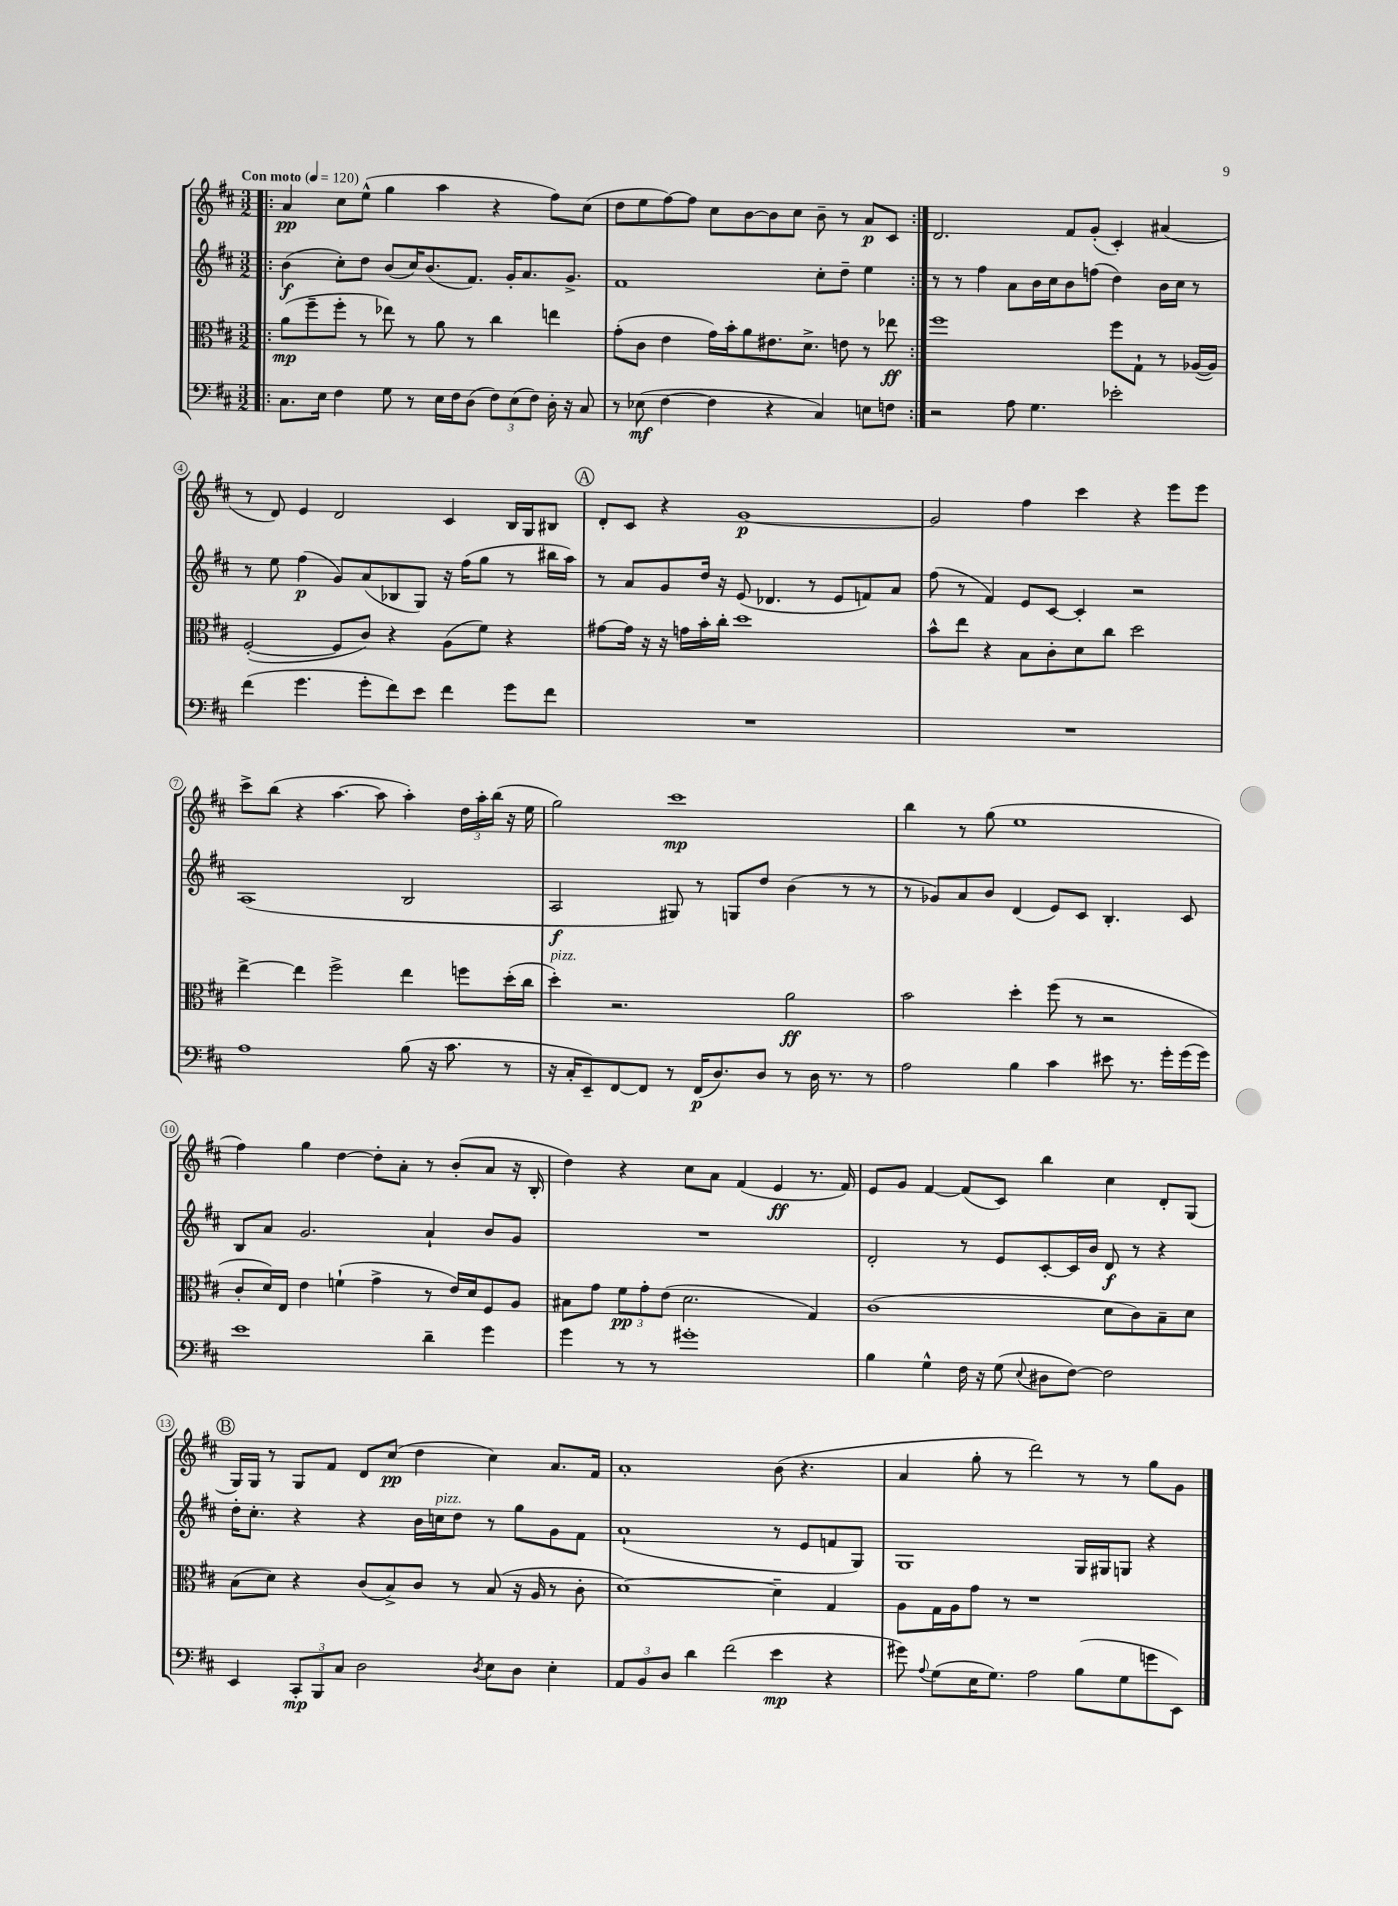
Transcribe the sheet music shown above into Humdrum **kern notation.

**kern	**kern	**kern	**kern
*staff4	*staff3	*staff2	*staff1
*clefF4	*clefC3	*clefG2	*clefG2
*k[f#c#]	*k[f#c#]	*k[f#c#]	*k[f#c#]
*M3/2	*M3/2	*M3/2	*M3/2
*MM120	*MM120	*MM120	*MM120
=!|:	=!|:	=!|:	=!|:
8.C#\L	(8a\L	(4b\	4a/
.	8ff#~\	.	.
16E\Jk	.	.	.
4F#\	8ff#'\J	8cc#'\L)	8cc#\L
.	8r	8dd\J	(8ee^^\J
8G\	8ee-\)	(8b/L	4gg\
8r	8r	16cc#/K)	.
.	.	(8.b/	.
16E\LL	8a\	.	4aa\
16F#\J	.	.	.
(8D\J	8r	8.f#/J)	.
12F#\L)	4cc#\	.	4r
.	.	16g'/LK	.
(12E\	.	.	.
.	.	8.a/	.
12F#\J)	.	.	.
16D'\	4ee\	.	8ff#\L)
16r	.	8.g^/J	.
8C#/	.	.	(8cc#\J
=	=	=	=
8r	(8g'\L	1f#	8dd\L
(8E-\	8c#\J	.	8ee\
[4F#\	4e\	.	[8ff#\)
.	.	.	8ff#\]J
4F#\]	16g\LL)	.	8cc#\L
.	16b'\J	.	.
.	8a\	.	[8b\
4r	8.e#\	.	8b\]
.	.	.	8cc#\J
.	8.d^\J	.	.
4C#/)	.	8cc#'\L	8b~\
.	8e\	8dd~\J	8r
8E\L	8r	4ee\	8a/L
8F\J	8ee-\	.	8c#/J
=:|!	=:|!	=:|!	=:|!
2r	1ff#	8r	2.d/
.	.	8r	.
.	.	4ff#\	.
8A\	.	8a\L	.
4.G\	.	16b\L	.
.	.	16cc#\J	.
.	.	8b\	8f#/L
.	.	(8ff\J	(8g'/J
2e-'\	8ff#\L	4dd\)	4c#'/)
.	8G`\J	.	.
.	8r	16b\LL	(4a#/
.	.	16cc#\JJ	.
.	([16A-/LL	8r	.
.	16A-/]JJ)	.	.
=	=	=	=
(4f#\	([2F#'/	8r	8r
.	.	8ee\	8d/)
4.g\	.	(4ff#\	4e/
.	8F#/]L	8g/L)	2d/
8g'\L	8c#/J)	(8a/	.
8f#\)	4r	8B-/	.
8e\J	.	8G/J)	.
4f#\	(8A\L	16r	4c#/
.	.	(16ff#\LK	.
.	8f#\J)	8gg\J	.
8g\L	4r	8r	16B/LL
.	.	.	16G/J
8f#\J	.	16bb#\LL	8B#/J
.	.	16aa\JJ)	.
=	=	=	=
1.r	[8g#\L	8r	8d'/L
.	16g#\]Jk	8a/L	8c#/J
.	16r	.	.
.	16r	8g/	4r
.	16g\LL	.	.
.	16b'\	16dd/Jk	.
.	16cc#'\JJ	16r	.
.	1dd	(8e/	[1g
.	.	4.d-/	.
.	.	8r	.
.	.	8e/L	.
.	.	8f/)	.
.	.	8a/J	.
=	=	=	=
1.r	8b^^\L	(8ff#\	2g/]
.	8ee\J	8r	.
.	4r	4f#/)	.
.	8B\L	8e/L	4ff#\
.	8c#'\	[8c#/J	.
.	8d\	4c#'/]	4ccc#\
.	8cc#\J	.	.
.	2dd\	2r	4r
.	.	.	8eee\L
.	.	.	8eee\J
=	=	=	=
1A	[4ee^\	(1A	8ccc#^\L
.	.	.	(8bb\J
.	4ee\]	.	4r
.	2ff#^\	.	[4.aa\
.	.	.	8aa\]
(8B\	4ee\	2B/	4aa'\)
16r	.	.	.
8.c#\	.	.	.
.	8ff\L	.	24dd\LL
.	.	.	24aa'\
.	.	.	(24bb\JJ
8r	(16dd'\L	.	16r
.	16cc#\JJ	.	16ee\
=	=	=	=
16r	4dd'\)	2A/	2gg\)
16C#'/LK	.	.	.
8EE~/)	.	.	.
[8FF#/	2.r	.	.
8FF#/]J	.	.	.
8r	.	8G#/)	1ccc#
(16FF#/LK	.	8r	.
8.D/)	.	.	.
.	.	8G/L	.
8D/J	.	8dd/J	.
8r	2a\	(4b\	.
16D\	.	.	.
8.r	.	.	.
.	.	8r	.
8r	.	8r	.
=	=	=	=
2A\	2b\	8r	4bb\
.	.	8g-/L)	.
.	.	8a/	8r
.	.	8b/J	(8gg\
4B\	4dd'\	(4d/	1ee
4c#\	(8ff#\	8e/L)	.
.	8r	8c#/J	.
8e#\	2r	4.B'/	.
8.r	.	.	.
16g'\LL	.	.	.
(16g\	.	8c#/	.
16g\JJ)	.	.	.
=	=	=	=
1e	8c#'/L	8B/L	4ff#\)
.	16d/L)	8a/J	.
.	16E/JJ	.	.
.	4e\	2.g/	4gg\
.	(4f`\	.	[4dd\
.	4g^\	.	8dd'\]L
.	.	.	8a'\J
4d~\	8r	4a`/	8r
.	16e/LL)	.	(8b'/L
.	16d/J	.	.
4g\	8F#/	8b/L	8a/J
.	8A/J	8g/J	16r
.	.	.	16B'/
=	=	=	=
4g\	8B#\L	1.r	4dd\)
.	8g\J	.	.
8r	12f#\L	.	4r
.	12g'\	.	.
8r	.	.	.
.	(12e\J	.	.
1g#'	2.d\	.	8cc#\L
.	.	.	8a\J
.	.	.	(4f#/
.	.	.	4e/
.	4G/)	.	8.r
.	.	.	16f#/)
=	=	=	=
4B\	(1c#	2d'/	8e/L
.	.	.	8g/J
4G^^\	.	.	[4f#/
16F#\	.	8r	(8f#/]L
16r	.	.	.
(8G\	.	8e/L	8c#/J)
8qqE/	.	.	.
8D#\L	.	[8c#'/	4bb\
[8F#\J)	.	16c#/]L	.
.	.	16b/JJ	.
2F#\]	8d\L	8d/	4cc#\
.	8c#\)	8r	.
.	8B~\	4r	8d'/L
.	8d\J	.	(8G/J
=	=	=	=
4EE/	(8B\L	16dd'\LK	16G/LL)
.	.	8.cc#'\J	16G/JJ
.	8d\J)	.	8r
12CC#'/L	4r	4r	8G/L
12BBB/	.	.	.
.	.	.	8f#/J
12C#/J	.	.	.
2D\	(8c#/L	4r	8d/L
.	8B^/)	.	(8cc#/J
.	8c#/J	16b\LL	4dd\
.	.	16cc\J	.
.	8r	8dd\J	.
8qD/	.	.	.
8E\L	(8B/	8r	4cc#\)
8D\J	16r	8gg\L	.
.	16A/	.	.
4E'\	8r	8g\	8.a/L
.	8c#'\	8f#\J	.
.	.	.	16f#/Jk
=	=	=	=
12AA/L	[1d)	(1a`	1a'
12BB/	.	.	.
12D/J	.	.	.
4d\	.	.	.
(2f#\	.	.	.
4e\	4d~\]	8r	(8b\
.	.	8e/L	4.r
4r	4G/	8f/	.
.	.	8G/J)	.
=	=	=	=
8g#\)	8A\L	1G	4a/
8qqA/	.	.	.
(8G\L	16G\L	.	.
.	16A\J	.	.
16E\K	8g\J	.	8gg'\
8.G\J)	.	.	.
.	8r	.	8r
2A\	1r	.	2ddd\)
(8B\L	.	16G/LL	8r
.	.	16G#/J	.
8G\	.	8G/J	8r
8g\	.	4r	8gg\L
8EE\J)	.	.	8g\J
==	==	==	==
*-	*-	*-	*-
